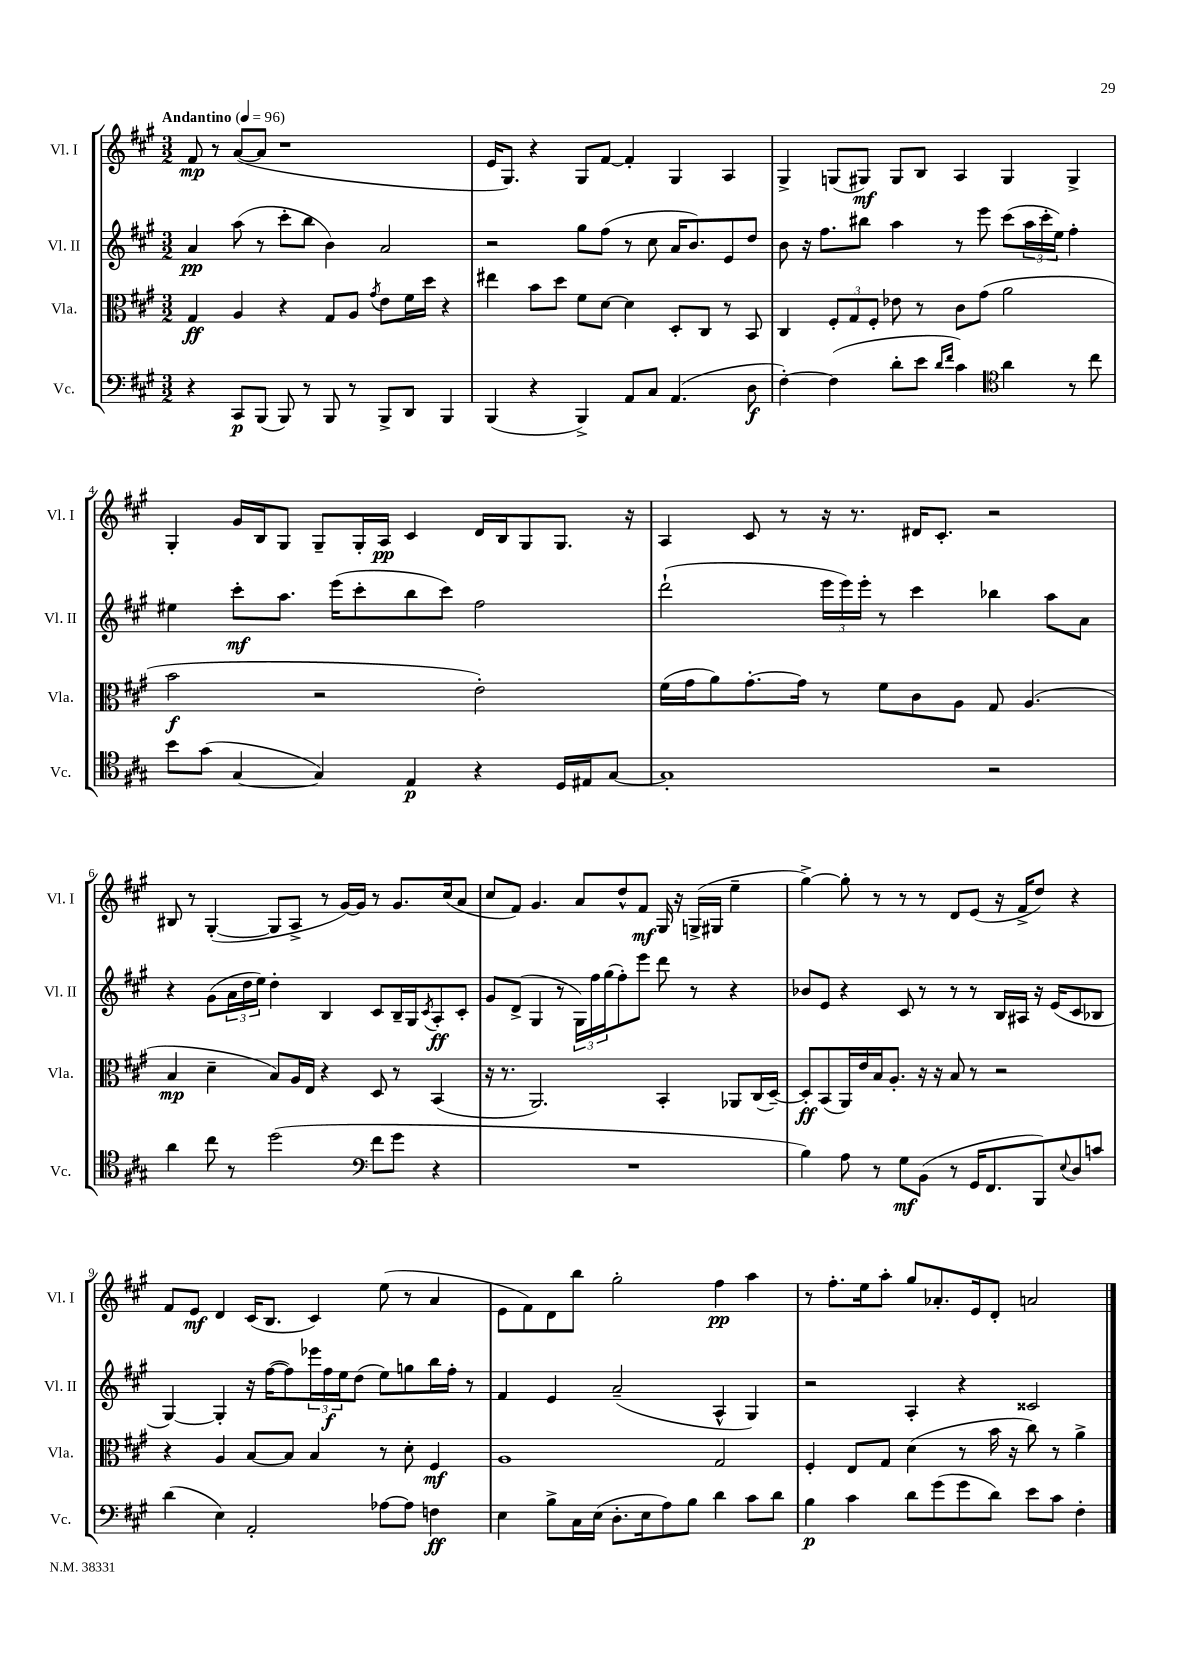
<<
\new StaffGroup <<
\new Staff = "s0" \with { instrumentName = "Vl. I" shortInstrumentName = "Vl. I" } {
    \clef treble \key a \major \numericTimeSignature \time 3/2 \tempo "Andantino" 4 = 96
    fis'8\mp r8 a'8~( a'8 r1 |
    e'16 gis8.) r4 gis8 fis'8~ fis'4-. gis4 a4 |
    gis4-> g8( gis8\mf) gis8 b8 a4 gis4 gis4-> |
    gis4-. gis'16 b16 gis8 gis8-- gis16-. a16\pp cis'4 d'16 b16 gis8 gis8. r16 |
    a4 cis'8 r8 r16 r8. dis'16 cis'8.-. r2 |
    bis8 r8 gis4~-.( gis8 a8-> r8 gis'16~) gis'16 r8 gis'8. cis''16( a'8 |
    cis''8 fis'8) gis'4. a'8 d''8-^ fis'8\mf gis16 r16 g16->( gis16 e''4-- |
    gis''4~->) gis''8-. r8 r8 r8 d'8 e'8( r16 fis'16-> d''8) r4 |
    fis'8 e'8\mf d'4 cis'16( b8. cis'4) e''8( r8 a'4 |
    e'8 fis'8) d'8 b''8 gis''2-. fis''4\pp a''4 |
    r8 fis''8.-. e''16 a''8-. gis''8 aes'8.-. e'16 d'8-. a'2 \bar "|." |
}
\new Staff = "s1" \with { instrumentName = "Vl. II" shortInstrumentName = "Vl. II" } {
    \clef treble \key a \major \numericTimeSignature \time 3/2
    a'4\pp a''8( r8 cis'''8-. b''8 b'4) a'2 |
    r2 gis''8 fis''8( r8 cis''8 a'16 b'8.) e'8 d''8 |
    b'8 r16 fis''8. bis''8 a''4 r8 e'''8 cis'''8( \tuplet 3/2 { a''16 cis'''16-. e''16) } fis''4-. |
    eis''4 cis'''8-.\mf a''8. e'''16( cis'''8-. b''8 cis'''8) fis''2 |
    d'''2-!( \tuplet 3/2 { e'''16 e'''16) e'''16-. } r8 cis'''4 bes''4 a''8 a'8 |
    r4 gis'8( \tuplet 3/2 { a'16 d''16 e''16) } d''4-. b4 cis'8 b16-- gis16 \acciaccatura { cis'8 } a8-.\ff cis'8-. |
    gis'8 d'8->( gis4 r8 \tuplet 3/2 { gis16) fis''16 gis''16( } fis''8-.) e'''8 d'''8 r8 r4 |
    bes'8 e'8 r4 cis'8 r8 r8 r8 b16 ais16 r16 e'16( cis'8 bes8 |
    gis4~) gis4-. r16 fis''16~( fis''8) \tuplet 3/2 { ees'''16 fis''16\f e''16 } d''8( e''8) g''8 b''16 fis''16-. r8 |
    fis'4 e'4 a'2--( a4-^ gis4) |
    r2 a4-. r4 cisis'2 \bar "|." |
}
\new Staff = "s2" \with { instrumentName = "Vla." shortInstrumentName = "Vla." } {
    \clef alto \key a \major \numericTimeSignature \time 3/2
    gis4\ff a4 r4 gis8 a8 \acciaccatura { gis'8 } e'8 fis'16 d''16 r4 |
    eis''4 b'8 d''8 fis'8 d'8~ d'4 d8-. cis8 r8 b,8 |
    cis4 \tuplet 3/2 { fis8-. gis8 fis8-. } ees'8 r8 cis'8 gis'8( a'2 |
    b'2\f r2 e'2-.) |
    fis'16( gis'16 a'8) gis'8.~-. gis'16 r8 fis'8 cis'8 a8 gis8 a4.( |
    b4\mp d'4-- b8) a16 e16 r4 d8 r8 b,4( |
    r16 r8. a,2.) b,4-. aes,8 cis16( d16~--) |
    d8-.\ff b,8( a,16) e'16 b16 a8.-. r16 r16 b8 r8 r2 |
    r4 a4 b8~ b8 b4 r8 d'8-. fis4\mf |
    a1 gis2 |
    fis4-. e8 gis8 d'4( r8 b'16 r16 cis''8) r8 a'4-> \bar "|." |
}
\new Staff = "s3" \with { instrumentName = "Vc." shortInstrumentName = "Vc." } {
    \clef bass \key a \major \numericTimeSignature \time 3/2
    r4 cis,8\p b,,8( b,,8) r8 b,,8 r8 b,,8-> d,8 b,,4 |
    b,,4( r4 b,,4->) a,8 cis8 a,4.( d8\f |
    fis4~-.) fis4( d'8-. e'8 \grace { d'16 fis'16 } cis'4) \clef tenor a'4 r8 cis''8 |
    b'8 gis'8( gis4~ gis4) e4\p r4 d16 eis16 gis8~ |
    gis1-. r2 |
    a'4 cis''8 r8 d''2( \clef bass fis'8 gis'8 r4 |
    R1. |
    b4) a8 r8 gis8\mf b,8( r8 gis,16 fis,8. b,,8) \appoggiatura { e8 } d8 c'8 |
    d'4( e4) a,2-. aes8~ aes8 f4\ff |
    e4 b8-> cis16 e16( d8.-. e16 a8) b8 d'4 cis'8 d'8 |
    b4\p cis'4 d'8 gis'8( gis'8 d'8) e'8 cis'8 fis4-. \bar "|." |
}
>>
>>
